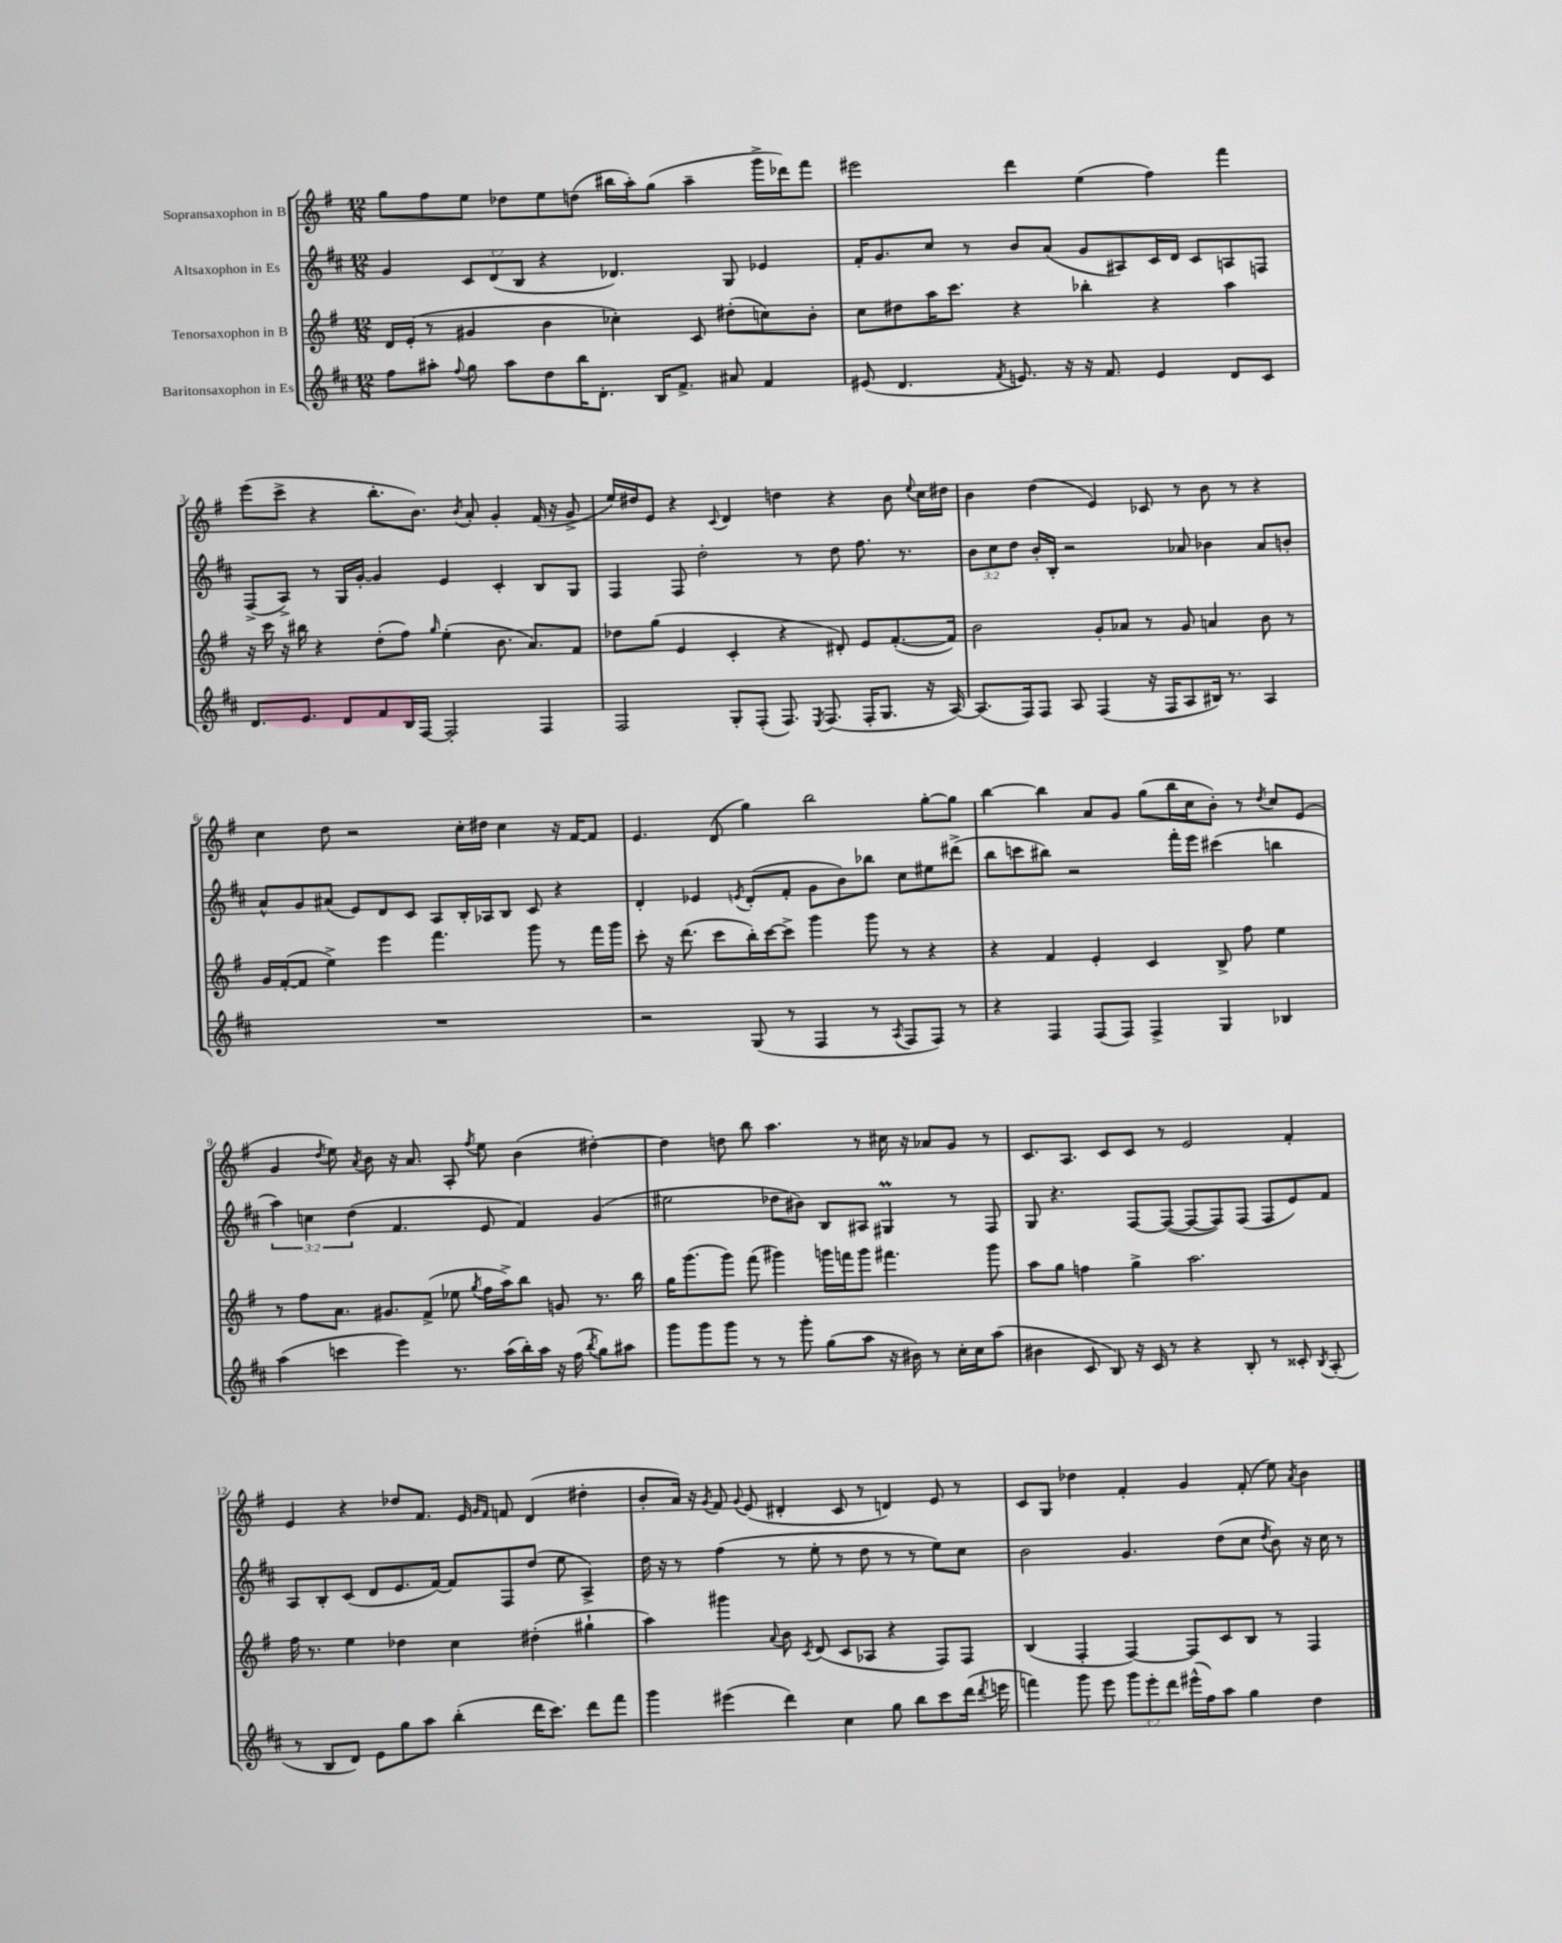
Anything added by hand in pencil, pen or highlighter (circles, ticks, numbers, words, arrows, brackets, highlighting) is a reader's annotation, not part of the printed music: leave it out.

**kern	**kern	**kern	**kern
*staff4	*staff3	*staff2	*staff1
*clefG2	*clefG2	*clefG2	*clefG2
*k[f#c#]	*k[f#]	*k[f#c#]	*k[f#]
*M12/8	*M12/8	*M12/8	*M12/8
8ff#\L	16d/LL	4g/	8gg\L
.	(16e'/JJ	.	.
8aa#'\J	8r	.	8ff#\
8qqff#/	.	.	.
8gg\	4g#/	12c#/L	8ee\J
.	.	(12d/	.
8aa#\L	.	.	8dd-\L
.	.	12B/J	.
8dd\	4b\	4r	8ee\
16bb\K	.	.	(8dd\J
8.d'\J	.	.	.
.	4cc-'\)	4.d-/)	16bb#\LL
.	.	.	16aa'\J)
16B/LK	.	.	(8gg\J
8.f#^/J	.	.	.
.	8c/	.	4aa~\
8a#/	(8dd#'\L	8G/	.
4f#/	8cc\)	4e-/	16ggg^\LL
.	.	.	16ddd-\J)
.	8b'\J	.	8fff#\J
=	=	=	=
(8e#/	8cc\L	16f#'/LK	2eee#\
.	.	8.g/	.
4.d/	8dd#\	.	.
.	16aa\K	8cc#/J	.
.	8.ccc\J	.	.
.	.	8r	.
8qf#/	.	.	.
8.e/)	4r	8b/L	4ddd\
.	.	(8a/J	.
16r	.	.	.
16r	4bb-'\	8g/L	(4ee\
8.f#/	.	.	.
.	.	8A#/)	.
4e/	4r	16c#/L	4ff#\)
.	.	16d/JJ	.
.	.	8c#/L	.
8d/L	4aa\	8A/	4fff#\
8c#/J	.	8F/J	.
=	=	=	=
8.d/L	16r	(8F#^/L	(8eee\L
.	16ccc\	.	.
.	16r	8A^/J)	8ccc^\J
8.e/J	16bb#\	.	.
.	4r	8r	4r
8d/L	.	16G/LL	.
.	.	[16g'/JJ	.
8f#/	(8dd'\L	4g/]	8.bb'\L
16B/L	8ff#\J)	.	.
[16F#/JJ	.	.	8.b\J)
.	16qqgg/	.	.
2F#'/]	(4ee'\	4e/	.
.	.	.	8qb/
.	.	.	8a'/
.	8.b\	4c#'/	4g'/
.	8.a/L)	.	.
4F#/	.	8B/L	(16f#/
.	.	.	16r
.	8f#/J	8G/J	8g^/
=	=	=	=
2F#/	8dd-\L	4F#/	16ee/LL)
.	.	.	16dd#/J
.	(8gg\J	.	8e/J
.	4e/	8F#/	4r
.	.	2dd'\	.
.	.	.	8qqc/
8G'/L	4c'/	.	4d/
(8F#'/J	.	.	.
8.F#/)	4r	.	4dd\
.	.	8r	.
8qE/	.	.	.
(8.F#/	.	.	.
.	8d#'/)	8dd\	4r
16F#'/LK	8e/L	8.ff#\	.
8.G/J	.	.	.
.	([8.f#'/	.	8b\
.	.	8.r	.
.	.	.	8qqee/
16r	.	.	16cc\LL
[16A/)	16f#/]Jk)	.	16dd#\JJ
=	=	=	=
(8.A/]L	2b\	12b\L	4b\
.	.	12cc#\	.
.	.	12dd\J	.
16F#/k)	.	.	.
8F#/J	.	16b'/LL	(4dd\
.	.	16B'/JJ	.
8A/	.	2r	.
(4F#/	8g'/L	.	4e/)
.	8a-/J	.	.
16r	8r	.	8c-/
16F#/LK	.	.	.
8A/	8g/	8a-/	8r
16B#/Jk)	4a/	4b-\	8b\
8.r	.	.	.
.	.	.	8r
4A/	8b\	8a-/L	4r
.	8r	8b'/J	.
=	=	=	=
1.r	16g/LL	8a^^/L	4cc\
.	([16f#'/J	.	.
.	8f#/]J	8g/	.
.	4ee^\)	(8a#/J	8dd\
.	.	8e/L)	2r
.	4eee\	8d/	.
.	.	8c#/J	.
.	4.fff#\	8A/L	.
.	.	16B'/L	16cc'\LL
.	.	16A-/J	16dd#\JJ
.	.	8B/J	4cc\
.	8ggg\	8c#/	.
.	8r	4r	16r
.	.	.	[16f#/LK
.	16fff#\LL	.	8f#/]J
.	16ggg\JJ	.	.
=	=	=	=
2r	8ccc'\	4d'/	4.e/
.	16r	.	.
.	(8.ddd\	.	.
.	.	4e-/	.
.	8ccc\L	.	(8d/
.	.	8qe/	.
(8G/	16bb'\L)	(8d'/L	4gg\)
.	[16ccc\J	.	.
8r	8ccc^\]J	8f#'/J	.
4F#/	4ggg\	8g\L	2bb\
.	.	8b\)	.
8r	8ggg\	8bb-\J	.
8qA/	.	.	.
8F#/L	8r	8cc#\L	.
8F#/J)	4r	8ee#\	[8gg'\L
8r	.	(8ddd#^\J	8gg\]J
=	=	=	=
4r	4r	8bb\L	[4bb\
.	.	8ccc\	.
4F#/	4f#/	8bb#\J)	4bb\]
.	.	2r	.
(8F#/L	4e'/	.	8a/L
8F#/J)	.	.	8g/J
4F#^/	4c/	.	(8gg\L
.	.	16fff#'\LL	16bb\L
.	.	16eee\JJ	16cc\J
4G/	8B^/	(4ccc#\	8b'\J)
.	8ff#\	.	8r
.	.	.	8qdd/
4B-/	4ee\	4bb\	8cc/L
.	.	.	(8e/J
=	=	=	=
(4aa\	8r	6aa\)	4g/
.	8ff#\L	.	.
.	.	6cc\	.
.	.	.	8qdd/
4ccc\	8.a\J	.	8ee\)
.	.	(6dd\	.
.	.	.	8qa/
.	.	.	8b\
.	8.g#/L	.	.
4eee\)	.	4.f#/	16r
.	.	.	8.a/
.	(8f#^/J	.	.
8.r	8ee-\	.	8A'/
.	8qgg/	.	8qff#/
.	16ff#\LL	8e/	8ee\
(16aa\LL	16aa^\J)	.	.
16bb'\)	8bb\J	4f#/)	(4b\
16aa\JJ	.	.	.
16r	8g/	.	.
(16ff#\	.	.	.
8qbb/	.	.	.
8gg\L)	8.r	(4g/	[4dd#'\)
8aa#\J	.	.	.
.	16bb\	.	.
=	=	=	=
8ggg\L	16gg\LK	2ee#\	4dd#\]
.	(8.ggg\	.	.
8ggg\	.	.	.
8ggg\J	8ggg\J)	.	8dd\
8r	(8fff#\	.	8bb\
8r	4ggg#\)	8dd-\L	4.aa\
8ggg'\	.	8b#\J)	.
(8gg\L	16ggg\LL	8B/L	.
.	16fff\J	.	.
8aa\J	8ggg\J	8A#/J	8r
16r	4.fff#\	4G#/	16cc#\
16b#\)	.	.	16r
8r	.	.	8a-/L
16cc#'\LL	.	8r	8g/J
16cc#\J	.	.	.
(8aa\J	8ggg\	8F#/	8r
=	=	=	=
4b#\	8aa\L	8G/	8.c/L
.	8gg\J	4.r	.
.	.	.	8.A/J
8c#/	4ff\	.	.
8B/)	.	.	8c/L
16r	4gg^\	[8F#/L	8c/J
16c#/	.	.	.
8r	.	(8F#/_J	8r
4r	2.aa\	8F#/_L	2e/
.	.	8F#/])	.
8B'/	.	(8F#/J	.
8r	.	8F#/L	.
8c##'/	.	8e/)	4f#'/
8qB/	.	.	.
(8A'/	.	8f#/J	.
=	=	=	=
8r	16ff#\	8A/L	4e/
.	8.r	.	.
8B/L	.	8B'/	.
8d/J)	4ee\	(8c#/J	4r
8e\L	.	8d/L	.
8gg\	4dd-\	8.e/	8dd-/L
8aa\J	.	.	8.f#/J
.	.	[16f#/Jk)	.
(4bb'\	4cc\	8f#/]L	.
.	.	.	16e/
.	.	.	16qqg/LL
.	.	.	16qqf#/JJ
.	.	8F#/	8f/
16ddd\LK	(4dd#'\	(8dd/J	(4d/
8.ccc#\J)	.	.	.
.	.	8ee\	.
8ddd\L	4gg#`\	4A^/)	4dd#'\
8fff#\J	.	.	.
=	=	=	=
4ggg\	4aa\)	16dd\	8b'/L
.	.	16r	.
.	.	8r	16a/Jk)
.	.	.	16r
.	.	.	8qg/
(4eee#\	4ggg#\	(4ff#\	8f#/
.	.	.	8qqg/
.	.	.	(8e/
.	8qqa/	.	.
4ddd\)	8b\	8r	4d#'/
.	8qc/	.	.
.	(8d/	8ee'\	.
4cc#\	8c/L	8r	8c/
.	8A-/J	8dd\	8r
8gg\	4r	8r	4d/)
8bb\L	.	8r	.
8ccc#\	8F#/L)	8ee\L)	8e/
(16ddd\Jk	8F#/J	8cc#\J	8r
8qddd/	.	.	.
16eee\	.	.	.
=	=	=	=
4fff\)	(4B/	2b\	8c/L
.	.	.	8G/J
8ggg\	4F#'/	.	4dd-\
8eee\	.	.	.
12ggg\L	[4F#/)	4.g/	4f#'/
12eee'\	.	.	.
12ddd\J	.	.	.
(16eee#^^\LL	8F#/]L	.	4g/
16ff#\J)	.	.	.
8aa\J	8c/	(8dd\L	.
4gg\	8B/J	8cc#\J	(8f#'/
.	.	8qdd/	.
.	8r	8b\)	8ee\)
.	.	.	8qa/
4dd\	4F#/	16r	4b\
.	.	16cc#\	.
.	.	8r	.
==	==	==	==
*-	*-	*-	*-
